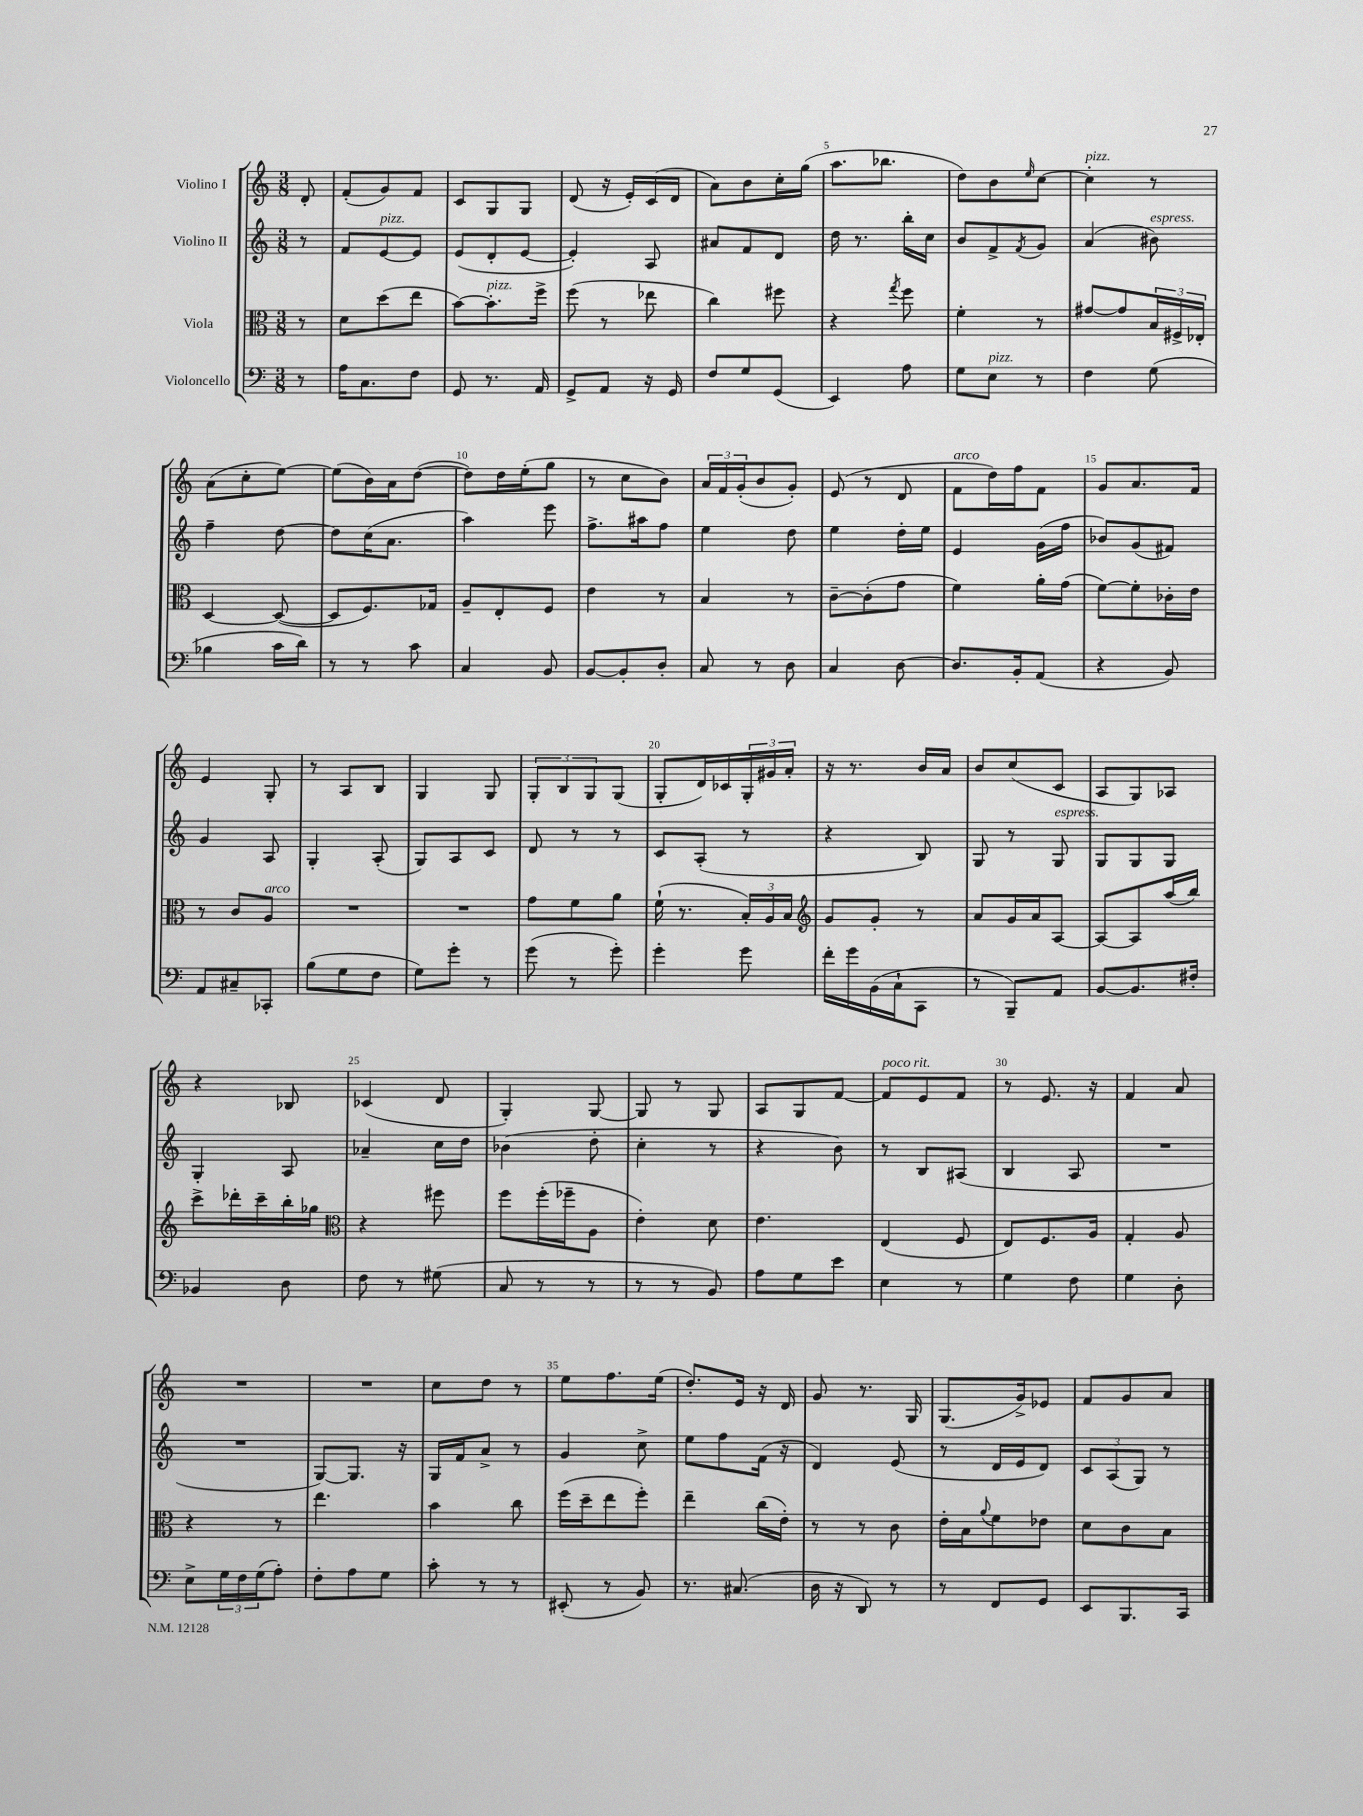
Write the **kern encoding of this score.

**kern	**kern	**kern	**kern
*staff4	*staff3	*staff2	*staff1
*clefF4	*clefC3	*clefG2	*clefG2
*k[]	*k[]	*k[]	*k[]
*M3/8	*M3/8	*M3/8	*M3/8
8r	8r	8r	8d'/
=	=	=	=
16A\LK	8d\L	8f/L	(8f'/L
8.C\	.	.	.
.	(8dd\	[8e/	8g/)
8F\J	8ee\J	8e/]J	8f/J
=	=	=	=
8GG/	[8b\L)	(8e/L	8c/L
8.r	8.b'\]	8d'/	8G/
.	.	[8e/J	8G/J
16AA/	16ff^\Jk	.	.
=	=	=	=
8GG^/L	(8ff\	4e'/])	(8d/
8AA/J	8r	.	16r
.	.	.	16e'/LL)
16r	8ee-\	8A/	(16c/
16GG/	.	.	16d/JJ
=	=	=	=
8F/L	4cc\)	8a#/L	8a\L)
8G/	.	8f/	8b\
(8GG/J	8ff#\	8d/J	16cc'\L
.	.	.	(16gg\JJ
=	=	=	=
4EE/)	4r	16dd\	8.aa\L
.	.	8.r	.
.	.	.	8.bb-\J
.	8qgg/	.	.
8A\	8ff\	16bb'\LL	.
.	.	16cc\JJ	.
=	=	=	=
8G\L	4f'\	8b/L	8dd\L)
8E\J	.	8f^/	8b\
.	.	8qf/	16qqee/
8r	8r	8g/J	[8cc\J
=	=	=	=
4F\	[8g#/L	(4a/	4cc'\]
.	8g#/]	.	.
(8G\	24B/L	8b#\)	8r
.	24F#^/	.	.
.	24E-'/JJ	.	.
=	=	=	=
4B-\	[4D/	4ff~\	(8a\L
.	.	.	8cc'\
16c\LL	(8D/_	[8dd\	[8ee\J)
16d\JJ)	.	.	.
=	=	=	=
8r	8D/]L	8dd\]L	(8ee\]L
8r	8.F/)	(16cc\K	16b\L)
.	.	8.a\J	16a\J
8c\	.	.	([8dd\J
.	16G-/Jk	.	.
=	=	=	=
4C/	8A~/L	4aa\)	8dd\]L)
.	8E'/	.	16dd\L
.	.	.	(16ee'\J
8BB/	8F/J	8eee\	8gg\J
=	=	=	=
[8BB/L	4e\	8.ff^\L	8r
8BB'/]	.	.	8cc\L
.	.	16aa#\k	.
8D'/J	8r	8ff\J	8b\J)
=	=	=	=
8C/	4B/	4ee\	24a/LL
.	.	.	24f/
.	.	.	(24g'/J
8r	.	.	8b/
8D\	8r	8dd\	8g'/J)
=	=	=	=
4C/	[8c~\L	4ee\	(8e/
.	(8c'\]	.	8r
[8D\	8g\J	16dd'\LL	8d/
.	.	16ee\JJ	.
=	=	=	=
8.D/]L	4f\)	4e/	8f\L
.	.	.	16dd\L)
16BB'/k	.	.	16ff\J
(8AA/J	16a'\LL	(16g\LL	8f\J
.	(16g\JJ	16ff\JJ	.
=	=	=	=
4r	[8f\L)	8b-/L)	8g/L
.	8f'\]	(8g/	8.a/
8BB/)	16c-'\L	8f#/J)	.
.	16e\JJ	.	16f/Jk
=	=	=	=
8AA/L	8r	4g/	4e/
8C#~/	8c/L	.	.
8CC-'/J	8A/J	8A/	8G'/
=	=	=	=
(8B\L	4.r	4G'/	8r
8G\	.	.	8A/L
8F\J	.	(8A'/	8B/J
=	=	=	=
8G\L)	4.r	8G/L)	4G/
8g'\J	.	8A/	.
8r	.	8c/J	8G/
=	=	=	=
(8g\	8g\L	8d/	12G'/L
.	.	.	12B/
8r	8f\	8r	.
.	.	.	12G/
8g'\)	8a\J	8r	(8G/J
=	=	=	=
4g'\	(16f`\	8c/L	8G'/L
.	8.r	.	.
.	.	(8A'/J	16d/L)
.	.	.	16c-/
8g\	24B'/LL)	8r	24G'/
.	24A/	.	24g#/
.	24B/JJ	.	24a'/JJ
=	=	=	=
*	*clefG2	*	*
16f'\LL	8g/L	4r	16r
16g\	.	.	8.r
(16BB\	8g'/J	.	.
16C`\J	.	.	.
8CC\J	8r	8B/)	16b/LL
.	.	.	16a/JJ
=	=	=	=
8r	8a/L	8G/	8b/L
8BBB~/L)	16g/L	8r	(8cc/
.	16a/J	.	.
8AA/J	[8A/J	8G/	8c/J
=	=	=	=
[8BB/L	8A/_L	8G/L	8A/L
8.BB/]	8A/]	8G/	8G/)
.	(16aa/L	8G/J	8A-/J
16F#'/Jk	16bb/JJ)	.	.
=	=	=	=
4BB-/	8ccc^\L	4G'/	4r
.	16ddd-'\L	.	.
.	16ccc~\	.	.
8D\	16bb'\	8A/	8B-/
.	16gg-\JJ	.	.
=	=	=	=
*	*clefC3	*	*
8F\	4r	4a-~/	(4c-/
8r	.	.	.
(8G#\	8ff#\	16cc\LL	8d/
.	.	16dd\JJ	.
=	=	=	=
8C/	8ff\L	(4b-\	4G'/)
8r	(16ff'\L	.	.
.	16ff-~\J	.	.
8r	8A\J	8dd'\	[8G/
=	=	=	=
8r	4e'\)	4cc'\	8G/]
8r	.	.	8r
8BB/)	8d\	8r	8G/
=	=	=	=
8A\L	4.e\	4r	8A/L
8G\	.	.	8G/
8e\J	.	8b\)	[8f/J
=	=	=	=
4E\	(4E/	8r	8f/]L
.	.	8B/L	8e/
8r	8F/	(8A#/J	8f/J
=	=	=	=
4G\	8E/L)	4B/	8r
.	8.F/	.	8.e/
8F\	.	8A/	.
.	16A/Jk	.	16r
=	=	=	=
4G\	4G'/	4.r	4f/
8D'\	8A/	.	8a/
=	=	=	=
8E^\L	4r	4.r	4.r
24G\L	.	.	.
24F\	.	.	.
(24G\J	.	.	.
8A'\J)	8r	.	.
=	=	=	=
8F'\L	4.ee\	[8G/L)	4.r
8A\	.	8.G/]J	.
8G\J	.	.	.
.	.	16r	.
=	=	=	=
8c'\	4b\	16G/LL	8cc\L
.	.	16f/J	.
8r	.	8a^/J	8dd\J
8r	8cc\	8r	8r
=	=	=	=
(8EE#'/	(16ff\LL	4g/	8ee\L
.	16dd~\J	.	.
8r	8ee\	.	8.ff\
8BB/)	8ff'\J)	8cc^\	.
.	.	.	(16ee\Jk
=	=	=	=
8.r	4ee~\	8ee\L	8.dd'/L)
.	.	8ff\	.
(8.C#/	.	.	16e/Jk
.	(16cc\LL	(16f\Jk	16r
.	16e'\JJ)	16r	16d/
=	=	=	=
16D\	8r	4d/)	8g/
16r	.	.	.
8DD/)	8r	.	8.r
8r	8c\	(8e/	.
.	.	.	16G/
=	=	=	=
8r	16e'\LL	8r	(8.G/L
.	16B\J	.	.
.	8qqa/	.	.
8FF/L	8f\	16d/LL	.
.	.	16e/J	16g^/k)
8GG/J	8e-\J	8d/J)	8e-/J
=	=	=	=
8EE/L	8d\L	12c/L	8f/L
.	.	(12A/	.
8.BBB/	8c\	.	8g/
.	.	12G/J)	.
.	8B\J	8r	8a/J
16CC/Jk	.	.	.
==	==	==	==
*-	*-	*-	*-
